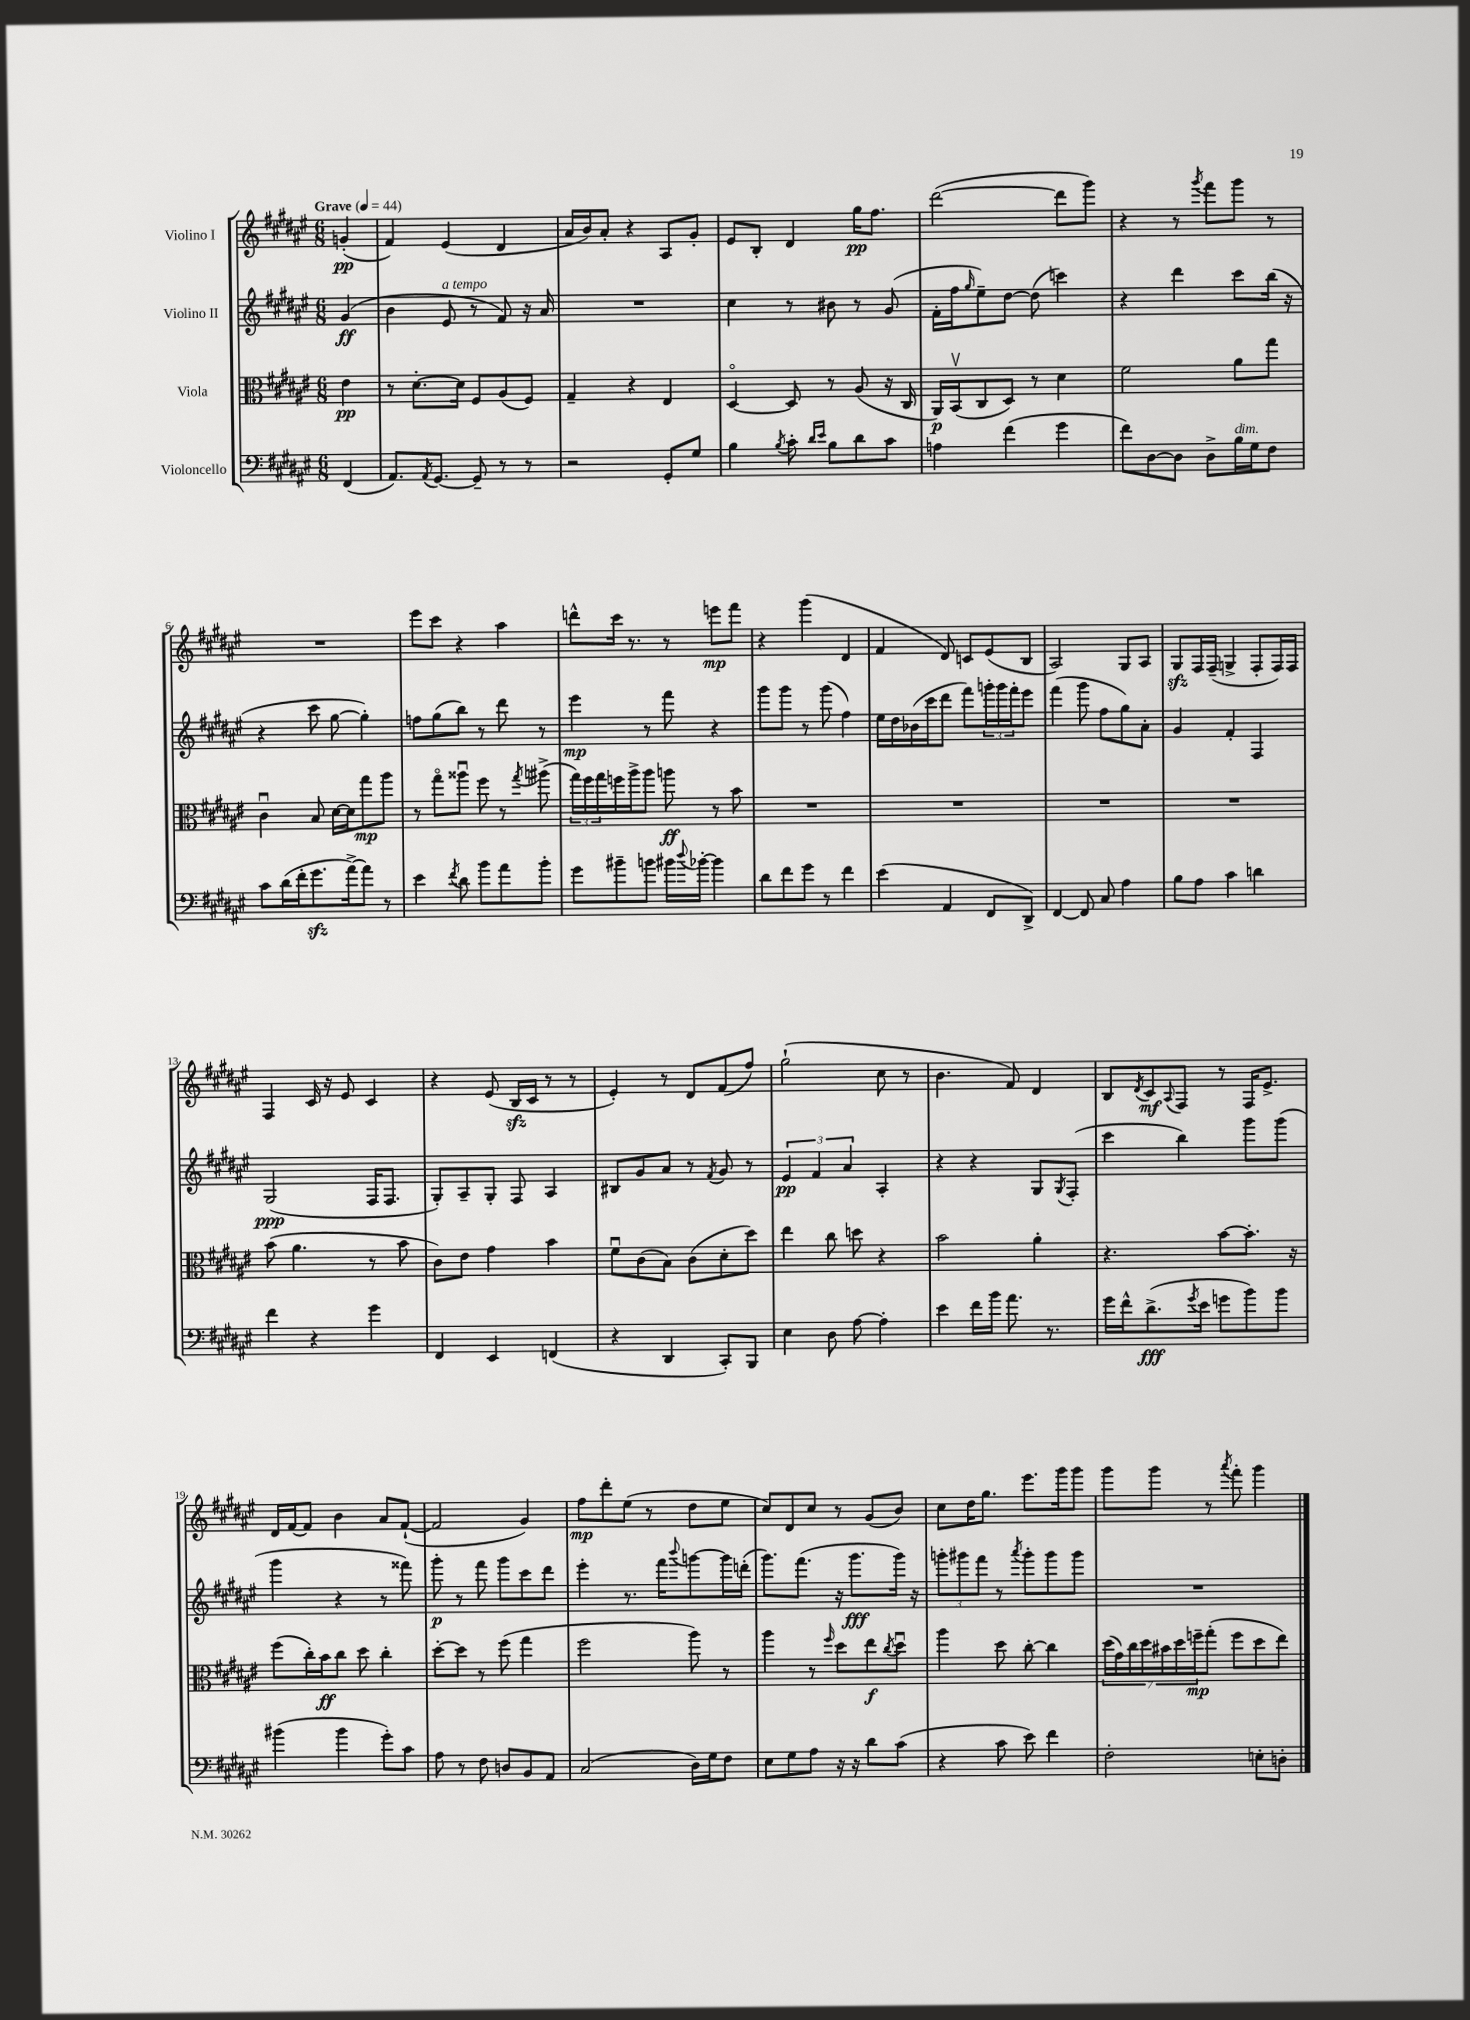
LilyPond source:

<<
\new StaffGroup <<
\new Staff = "s0" \with { instrumentName = "Violino I" } {
    \clef treble \key fis \major \numericTimeSignature \time 6/8 \partial 4 \tempo "Grave" 4 = 44
    g'4-.\pp( |
    fis'4) eis'4( dis'4 |
    ais'16 b'16) ais'8-. r4 ais8 gis'8-. |
    eis'8 b8-. dis'4 gis''16\pp fis''8. |
    dis'''2~( dis'''8 gis'''8) |
    r4 r8 \acciaccatura { gis'''8 } fis'''8 gis'''8 r8 |
    R2. |
    eis'''8 cis'''8 r4 ais''4 |
    d'''8-^ cis'''16 r8. r8 e'''8\mp fis'''8 |
    r4 gis'''4( dis'4 |
    fis'4 dis'8) c'8 eis'8( b8 |
    ais2) gis8 ais8 |
    gis8\sfz fis16 fis16--( g4-> fis8-. fis16) fis16 |
    fis4 cis'16 r16 eis'8 cis'4 |
    r4 eis'8( b16\sfz cis'16 r8 r8 |
    eis'4-.) r8 dis'8 fis'8( fis''8) |
    gis''2-!( cis''8 r8 |
    b'4. fis'8) dis'4 |
    b8 \acciaccatura { dis'8 } cis'8\mf \appoggiatura { ais8 } fis8 r8 fis16 eis'8.-> |
    dis'16 fis'16~ fis'8 b'4 ais'8 fis'8~-!( |
    fis'2 gis'4) |
    fis''8\mp dis'''8-. eis''8( r8 dis''8 eis''8 |
    cis''8) dis'8 cis''8 r8 gis'8( b'8) |
    cis''8 dis''16 gis''8. eis'''8. gis'''16 gis'''8 |
    gis'''8 gis'''8 r8 \acciaccatura { ais'''8 } fis'''8-. gis'''4 \bar "|." |
}
\new Staff = "s1" \with { instrumentName = "Violino II" } {
    \clef treble \key fis \major \numericTimeSignature \time 6/8 \partial 4
    gis'4\ff( |
    b'4 eis'8^\markup { \italic "a tempo" } r8 fis'8) r16 ais'16 |
    R2. |
    cis''4 r8 bis'8 r8 gis'8( |
    fis'16-. fis''16 \grace { gis''16 } eis''8--) dis''8~ dis''8( c'''4) |
    r4 dis'''4 cis'''8 b''16( r16 |
    r4 cis'''8 gis''8~ gis''4-.) |
    f''8 gis''8( b''8) r8 dis'''8 r8 |
    eis'''4\mp r8 fis'''8 r4 |
    gis'''8 gis'''8 r8 gis'''8( fis''4) |
    eis''16 dis''16 bes'16( cis'''16 dis'''8 fis'''8) \tuplet 3/2 { g'''16-. g'''16 fis'''16-. } eis'''8 |
    fis'''4( gis'''8 fis''8 gis''8) ais'8-. |
    gis'4 fis'4-. fis4 |
    gis2\ppp( fis16 fis8. |
    gis8-.) ais8-- gis8-. fis8 ais4 |
    bis8 gis'8 ais'8 r8 \acciaccatura { fis'8 } gis'8 r8 |
    \tuplet 3/2 { eis'4\pp fis'4 ais'4 } ais4-. |
    r4 r4 gis8 \acciaccatura { gis8 } fis8-.( |
    cis'''4 b''4) gis'''8 gis'''8( |
    gis'''4 r4 r8 fisis'''8) |
    gis'''8-.\p r8 fis'''8 gis'''8 cis'''8 dis'''8 |
    eis'''4-. r8. fis'''16 \appoggiatura { b'''8 } g'''8~ g'''16 d'''16-.( |
    gis'''8.) fis'''8.( r16 gis'''8.\fff gis'''16) r16 |
    \tuplet 3/2 { g'''8-. gis'''8 fis'''8 } r8 \acciaccatura { ais'''8 } gis'''8-. gis'''8 gis'''8 |
    R2. \bar "|." |
}
\new Staff = "s2" \with { instrumentName = "Viola" } {
    \clef alto \key fis \major \numericTimeSignature \time 6/8 \partial 4
    eis'4\pp |
    r8 dis'8.~-. dis'16 fis8 ais8( fis8) |
    gis4-- r4 eis4 |
    dis4~\flageolet dis8 r8 ais8( r16 cis16 |
    ais,16\p) b,16\upbow( cis8 dis8) r8 dis'4 |
    fis'2 ais'8 gis''8 |
    cis'4\downbow b8 dis'16~ dis'16 gis''8\mp ais''8 |
    r8 gis''8\flageolet aisis''8\downbow fis''8 r8 \acciaccatura { gis''8 } ais''8->( |
    \tuplet 3/2 { gis''16) fis''16 gis''16 } f''16 ais''16-> ais''8 a''8\ff r8 b'8 |
    R2. |
    R2. |
    R2. |
    R2. |
    b'8( ais'4. r8 b'8 |
    cis'8) eis'8 gis'4 b'4 |
    fis'8\downbow cis'8( b8) cis'8( dis'8-. dis''8) |
    eis''4 cis''8 d''8 r4 |
    b'2 ais'4-. |
    r4. b'8~ b'8.-. r16 |
    fis''8( cis''16-.) b'16\ff cis''8 dis''8 cis''4-. |
    dis''8~-. dis''8 r8 fis''8( gis''4 |
    fis''2 ais''8) r8 |
    ais''4 r8 \grace { fis''16 } dis''8 eis''8\f \acciaccatura { cis''8 } dis''8\downbow |
    ais''4 dis''8 cis''8~-. cis''4 |
    \tuplet 7/4 { dis''16( gis'16) cis''16 dis''16 bis'16 dis''16 f''16--\mp } gis''8-.( f''8 dis''8 eis''8) \bar "|." |
}
\new Staff = "s3" \with { instrumentName = "Violoncello" } {
    \clef bass \key fis \major \numericTimeSignature \time 6/8 \partial 4
    fis,4( |
    ais,8.) \acciaccatura { ais,8 } gis,8.~ gis,8-- r8 r8 |
    r2 gis,8-. gis8 |
    b4 \acciaccatura { b8 } cis'8-. \grace { dis'16 eis'16 } b8 dis'8 cis'8 |
    a4 fis'4( gis'4 |
    fis'8) dis8~ dis8 dis8-> b16^\markup { \italic "dim." } gis16 fis8 |
    cis'8 dis'16( fis'16-. gis'8.\sfz ais'16~->) ais'8 r8 |
    eis'4 \acciaccatura { fis'8 } dis'8 b'8 ais'8 b'8-. |
    gis'8 bis'8-- b'8 bis'16 \appoggiatura { dis''8 } bes'16~-. bes'4 |
    dis'8 fis'8 gis'8 r8 fis'4 |
    eis'4( ais,4 fis,8 dis,8->) |
    fis,4~ fis,8 cis8 ais4 |
    b8 ais8 cis'4 d'4 |
    fis'4 r4 gis'4 |
    fis,4 eis,4 f,4( |
    r4 dis,4 cis,8-.) b,,8 |
    eis4 dis8 ais8~ ais4-. |
    eis'4 fis'16 b'16 ais'8. r8. |
    gis'16 fis'16-^ dis'8.->\fff( \acciaccatura { gis'8 } eis'16 g'8 b'8) b'8 |
    bis'4( bis'4 gis'8-.) cis'8 |
    ais8 r8 fis8 d8 b,8 ais,8 |
    cis2( dis16) gis16 fis8 |
    eis8 gis8 ais8 r16 r16 dis'8 cis'8( |
    r4 cis'8 eis'8) fis'4 |
    fis2-. e8-. d8-. \bar "|." |
}
>>
>>
